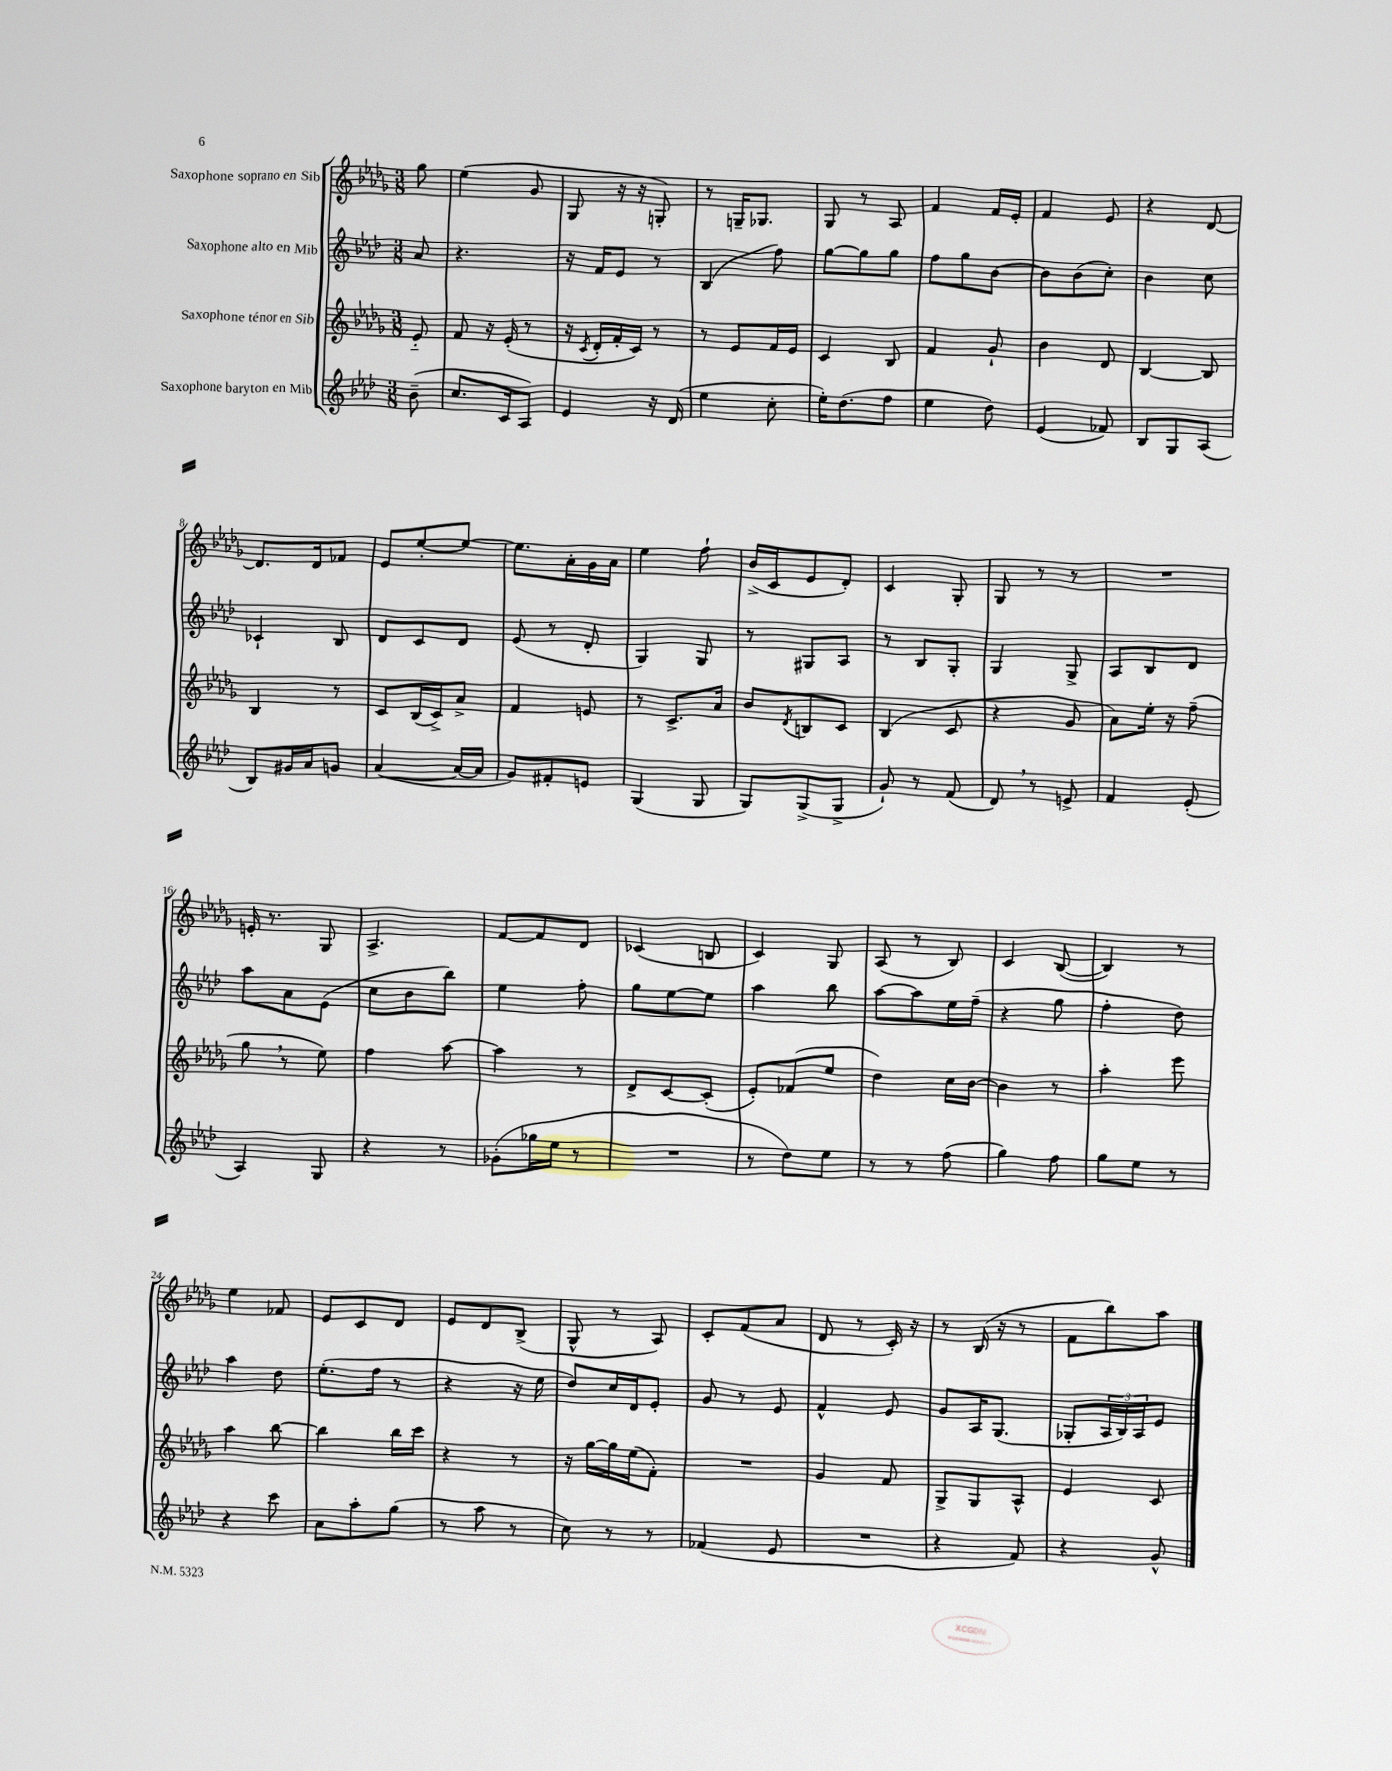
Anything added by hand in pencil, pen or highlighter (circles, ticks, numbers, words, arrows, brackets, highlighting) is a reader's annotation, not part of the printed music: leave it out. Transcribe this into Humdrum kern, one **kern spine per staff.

**kern	**kern	**kern	**kern
*staff4	*staff3	*staff2	*staff1
*clefG2	*clefG2	*clefG2	*clefG2
*k[b-e-a-d-]	*k[b-e-a-d-g-]	*k[b-e-a-d-]	*k[b-e-a-d-g-]
*M3/8	*M3/8	*M3/8	*M3/8
(8b-~\	8e-'~/	8a-/	8gg-\
=	=	=	=
8.cc/L	8f/	4.r	(4ee-\
.	16r	.	.
16c/k	(16e-'/	.	.
8A-/J)	8r	.	8g-/
=	=	=	=
4e-/	16r	16r	8G-/
.	8qc/	.	.
.	16d-'/LL	16f/LK	.
.	16f'/	8e-/J	16r
.	16c/JJ)	.	16r
16r	8r	8r	8G'/)
(16d-/	.	.	.
=	=	=	=
4ee-\	8r	(4B-/	8r
.	8e-/L	.	16G~/LK
.	.	.	8.G-/J
8cc'\	16f/L	8ff\)	.
.	16e-/JJ	.	.
=	=	=	=
16ee-'\LK)	4c/	[8gg\L	8G-/
(8.dd-\	.	.	.
.	.	8gg\]	8r
8ff\J	8B-/	8gg\J	8A-/
=	=	=	=
4ee-\	4f/	8ff\L	4f/
.	.	8gg\	.
8dd-\)	8g-`/	[8b-\J	16f/LL
.	.	.	16e-'/JJ
=	=	=	=
(4e-/	4b-\	8b-\]L	4f/
.	.	(8b-\	.
8f-/)	8d-/	8cc'\J)	8e-/
=	=	=	=
8B-/L	[4B-/	4b-\	4r
8G/	.	.	.
(8A-/J	8B-/]	8cc\	[8d-/
=	=	=	=
8B-/L)	4B-/	4c-`/	8.d-/]L
16g#/L	.	.	.
16a-/J	.	.	16d-/k
8g/J	8r	8B-/	8f-/J
=	=	=	=
([4a-/	8c/L	8d-/L	8e-/L
.	(16B-/L	8c/	[8ee-'/
.	16c^/J)	.	.
16a-/_LL	8a-^/J	8d-/J	8ee-/_J
16a-/]JJ	.	.	.
=	=	=	=
8g/L)	4f/	(8e-/	8.ee-\]L
8f#'/	.	8r	.
.	.	.	16a-'\L
8e/J	8e/	8d-'/	16g-\
.	.	.	16a-\JJ
=	=	=	=
(4G/	8r	4G/)	4ee-\
.	8.c^/L	.	.
8G/	.	8G/	8ff`\
.	16a-/Jk	.	.
=	=	=	=
8G/L)	8b-/L	8r	(16b-^/LL
.	.	.	16c/J
.	8qd-/	.	.
(8G^/	8B/	8G#/L	8e-/
8G^/J	8c/J	8A-/J	8d-'/J)
=	=	=	=
8g`/)	(4B-/	8r	4c/
8r	.	8B-/L	.
(8f/	8c/	8G'/J	8G-'/
=	=	=	=
8d-/)	4r	4G/	8G-/
8r	.	.	8r
8e^/	8g-/	8G^/	8r
=	=	=	=
4f/	8a-\L)	8A-/L	4.r
.	16ee-'\Jk	8B-/	.
.	16r	.	.
(8e-'/	(8ff~\	8d-/J	.
=	=	=	=
4A-/)	8gg-\	8aa-\L	16e'/
.	.	.	8.r
.	8r	8a-\	.
8G/	8ee-\)	(8e-\J	8G-/
=	=	=	=
4r	4ff\	8cc\L	4.A-^/
.	.	8b-\	.
8r	[8aa-\	8bb-\J)	.
=	=	=	=
(8g-'\L	4aa-\]	4ee-\	[8f/L
16gg-\L	.	.	8f/]
16ee-\JJ	.	.	.
8r	8r	8ff'\	8d-/J
=	=	=	=
4.r	8d-^/L	8gg\L	(4c-/
.	[8c/	[8ee-\	.
.	(8c'/]J	8ee-\]J	8B/
=	=	=	=
8r	8e-'/L)	4aa-\	4c/)
8dd-\L)	(8f-/	.	.
8ee-\J	8ee-/J	8bb-\	8G-/
=	=	=	=
8r	4dd-\)	[8aa-\L	(8A-/
8r	.	8aa-\]	8r
(8ff\	16cc\LL	16ee-\L	8B-/)
.	[16b-\JJ	(16ff~\JJ	.
=	=	=	=
4gg\)	4b-\]	4r	4c/
8ff\	8r	8gg\	([8B-/
=	=	=	=
8gg\L	4aa-'\	4ff'\	4B-/])
8ee-\J	.	.	.
8r	8eee-\	8dd-\)	8r
=	=	=	=
4r	4aa-\	4aa-\	4ee-\
8ccc\	[8bb-\	8dd-\	8f-/
=	=	=	=
8a-\L	4bb-\]	(8.ee-'\L	8e-/L
8aa-'\	.	.	8c/
.	.	16ff\Jk	.
(8gg\J	16bb-\LL	8r	8d-/J
.	16ccc\JJ	.	.
=	=	=	=
8r	4r	4r	8e-/L
8aa-\	.	.	8d-/
8r	8r	16r	(8B-^/J
.	.	16ee-\	.
=	=	=	=
8cc\)	16r	8dd-/L)	8G-^^/
.	[16gg-\LL	.	.
8r	16gg-\]	16cc/L	8r
.	(16ee-\J	16d-/J	.
8r	8f'\J)	8e-'/J	8A-/)
=	=	=	=
(4f-/	4.r	8g/	8c'/L
.	.	8r	(8f/
8e-/	.	8e-/	8a-/J
=	=	=	=
4.r	4g-/	4f^^/	8d-/
.	.	.	8r
.	8f/	8e-/	16c'/)
.	.	.	16r
=	=	=	=
4r	8G-^/L	8g/L	8r
.	8G-/	16A-/K	(16B-/
.	.	(8.G/J	16r
8f/)	8A-^^/J	.	8r
=	=	=	=
4r	4e-/	8G-'/L	8f\L
.	.	24A-/L	8bb-\)
.	.	24B-/)	.
.	.	24A-/J	.
8g^^/	8c/	8e-/J	8aa-\J
==	==	==	==
*-	*-	*-	*-
